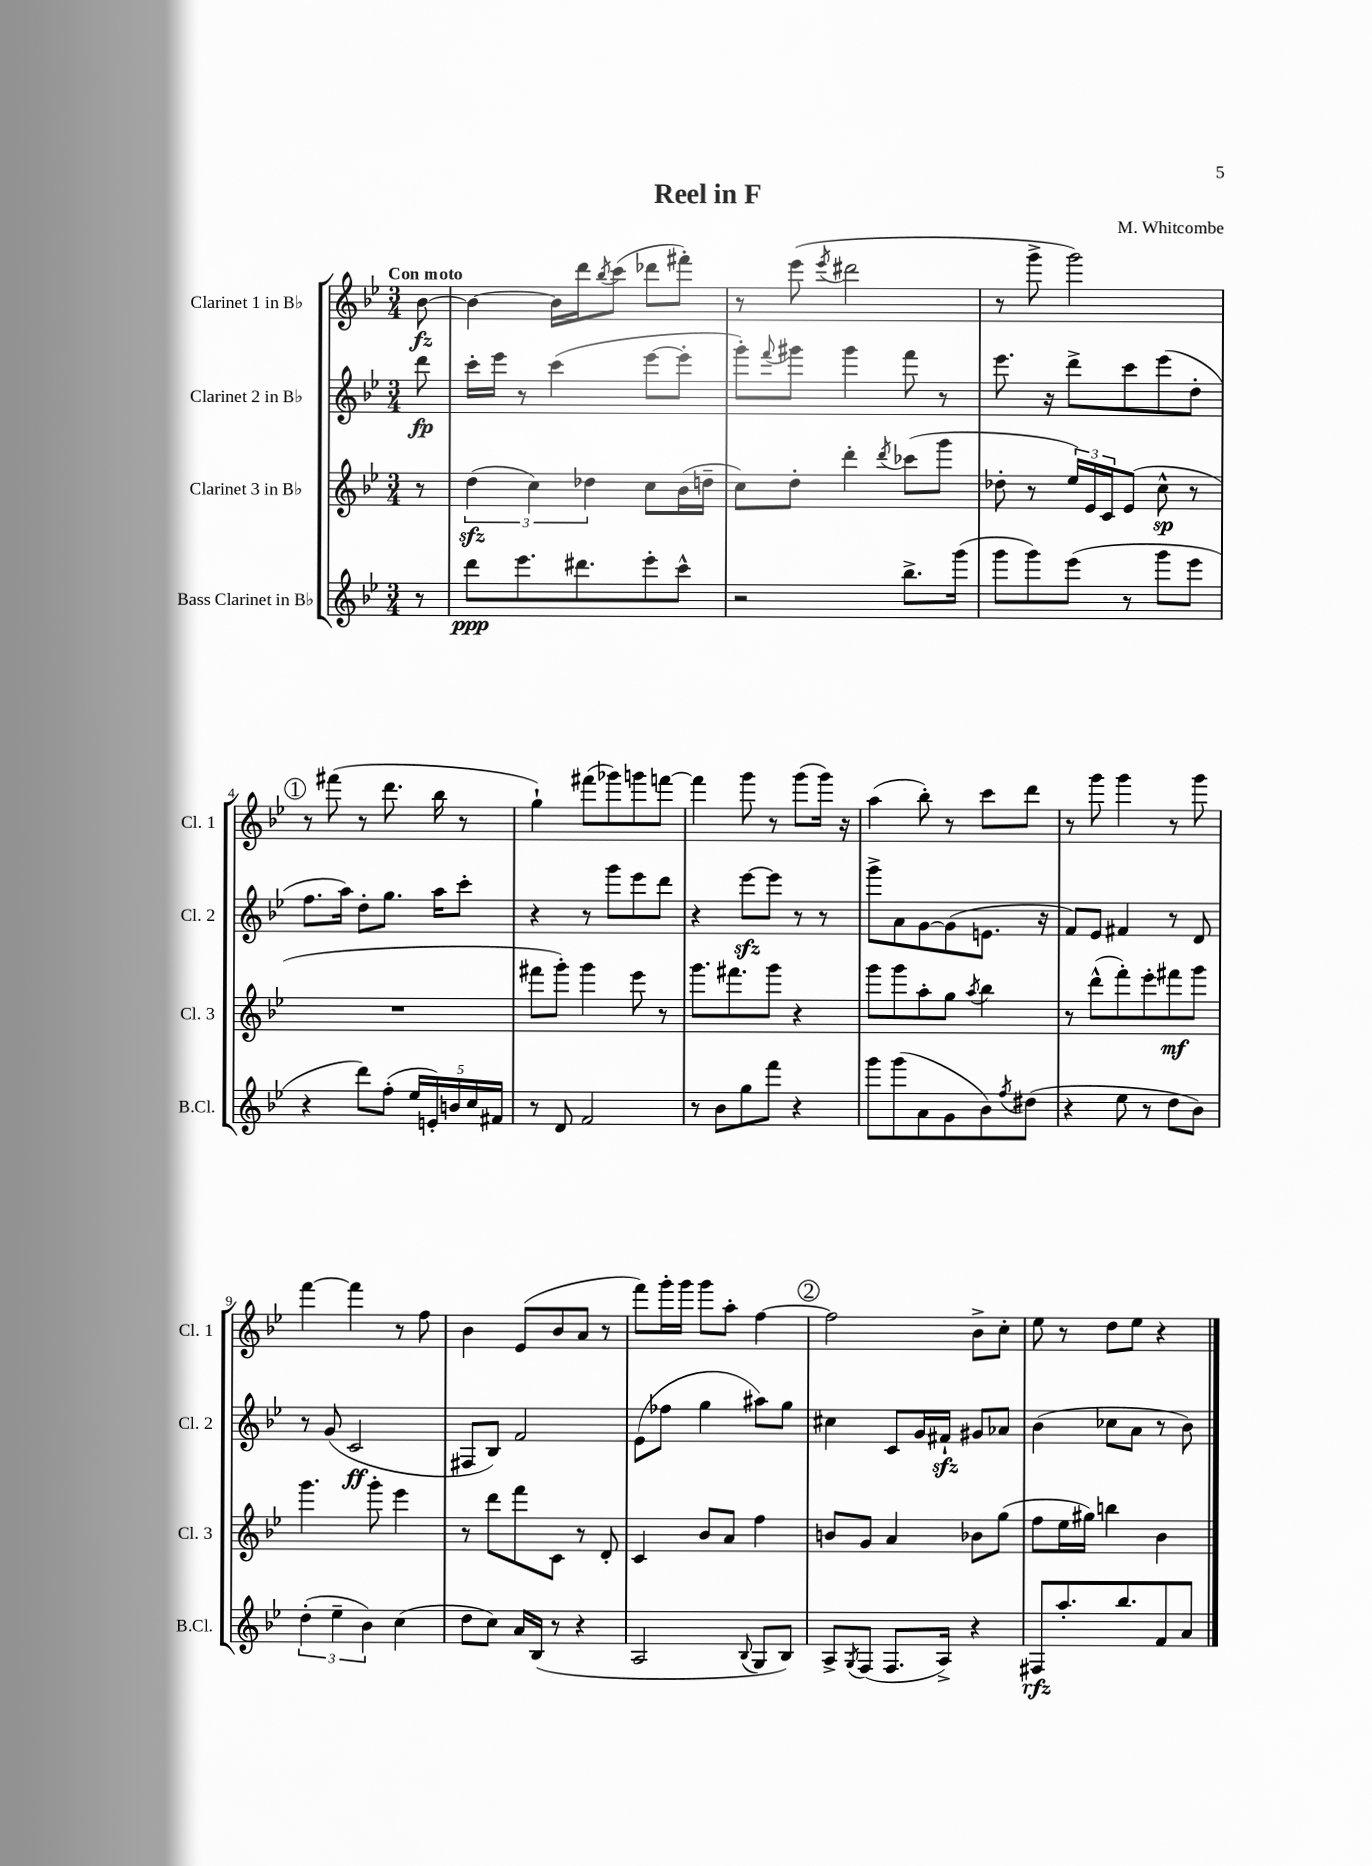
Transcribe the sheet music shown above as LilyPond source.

\header { title = "Reel in F" composer = "M. Whitcombe" }
<<
\new StaffGroup <<
\new Staff = "s0" \with { instrumentName = "Clarinet 1 in Bb" shortInstrumentName = "Cl. 1" } {
    \clef treble \key bes \major \numericTimeSignature \time 3/4 \partial 8 \tempo "Con moto"
    bes'8~\fz |
    bes'4~ bes'16 d'''16 \acciaccatura { bes''8 } c'''8( des'''8 fis'''8-.) |
    r8 ees'''8( \acciaccatura { ees'''8 } dis'''2 |
    r8 g'''8-> g'''2) |
    \mark \markup { \circle "1" } r8 fis'''8( r8 d'''8. bes''16 r8 |
    g''4-!) fis'''8( ges'''8) g'''8 f'''8~ |
    f'''4 g'''8 r8 g'''8( g'''16) r16 |
    a''4( bes''8-.) r8 c'''8 d'''8 |
    r8 g'''8 g'''4 r8 g'''8 |
    f'''4~ f'''4 r8 f''8 |
    bes'4 ees'8( bes'8 a'8 r8 |
    f'''8) g'''16-. g'''16 g'''8 a''8-. f''4~ |
    \mark \markup { \circle "2" } f''2 bes'8-> c''8-. |
    ees''8 r8 d''8 ees''8 r4 \bar "|." |
}
\new Staff = "s1" \with { instrumentName = "Clarinet 2 in Bb" shortInstrumentName = "Cl. 2" } {
    \clef treble \key bes \major \numericTimeSignature \time 3/4 \partial 8
    d'''8\fp |
    c'''16-. ees'''16 r8 c'''4( ees'''8~ ees'''8-. |
    g'''8-.) \appoggiatura { f'''8 } gis'''8 gis'''4 f'''8 r8 |
    ees'''8. r16 d'''8-> c'''8 ees'''8( d''8-. |
    \mark \markup { \circle "1" } f''8. a''16) d''8-. g''8. a''16 c'''8-. |
    r4 r8 g'''8 ees'''8 d'''8 |
    r4 ees'''8~\sfz ees'''8 r8 r8 |
    g'''8-> a'8 g'8~ g'8( e'8. r16 |
    f'8) ees'8 fis'4 r8 d'8 |
    r8 g'8( c'2\ff |
    fis8 bes8) f'2 |
    ees'8( fes''8 g''4 ais''8) g''8 |
    \mark \markup { \circle "2" } cis''4 c'8 g'16 fis'16-!\sfz gis'8 aes'8 |
    bes'4( ces''8 a'8 r8 bes'8) \bar "|." |
}
\new Staff = "s2" \with { instrumentName = "Clarinet 3 in Bb" shortInstrumentName = "Cl. 3" } {
    \clef treble \key bes \major \numericTimeSignature \time 3/4 \partial 8
    r8 |
    \tuplet 3/2 { d''4\sfz( c''4) des''4 } c''8 bes'16( d''16-- |
    c''8) d''8-. d'''4-. \acciaccatura { d'''8 } ces'''8( g'''8 |
    des''8-. r8 \tuplet 3/2 { ees''16) ees'16 c'16 } ees'8( c''8-^\sp r8 |
    \mark \markup { \circle "1" } R2. |
    fis'''8 g'''8-.) g'''4 ees'''8 r8 |
    g'''8. fis'''8. g'''8 r4 |
    g'''8 g'''8 a''8-. g''8 \acciaccatura { a''8 } bes''4 |
    r8 d'''8-^( f'''8-.) ees'''8-. fis'''8\mf g'''8 |
    g'''4. g'''8-. ees'''4 |
    r8 d'''8 f'''8 c'8 r8 d'8-. |
    c'4 bes'8 a'8 f''4 |
    \mark \markup { \circle "2" } b'8 g'8 a'4 bes'8 g''8( |
    f''8 ees''16 gis''16) b''4 bes'4 \bar "|." |
}
\new Staff = "s3" \with { instrumentName = "Bass Clarinet in Bb" shortInstrumentName = "B.Cl." } {
    \clef treble \key bes \major \numericTimeSignature \time 3/4 \partial 8
    r8 |
    d'''8\ppp ees'''8. dis'''8. ees'''8-. c'''8-^ |
    r2 bes''8.-> g'''16( |
    g'''8 g'''8) ees'''8( r8 g'''8 ees'''8 |
    \mark \markup { \circle "1" } r4 d'''8) f''8-.( \tuplet 5/4 { ees''16 e'16-.) b'16 c''16 fis'16 } |
    r8 d'8 f'2 |
    r8 bes'8 g''8 f'''8 r4 |
    g'''8 g'''8( a'8 g'8 bes'8) \acciaccatura { f''8 } dis''8( |
    r4 ees''8 r8 d''8 bes'8) |
    \tuplet 3/2 { d''4-.( ees''4-- bes'4) } c''4( |
    d''8 c''8) a'16 bes16( r8 r4 |
    a2 \appoggiatura { bes8 } g8 bes8) |
    \mark \markup { \circle "2" } a8-> \acciaccatura { g8 } f8( f8. a16->) r4 |
    fis8\rfz a''8.-. bes''8. f'8 a'8 \bar "|." |
}
>>
>>
